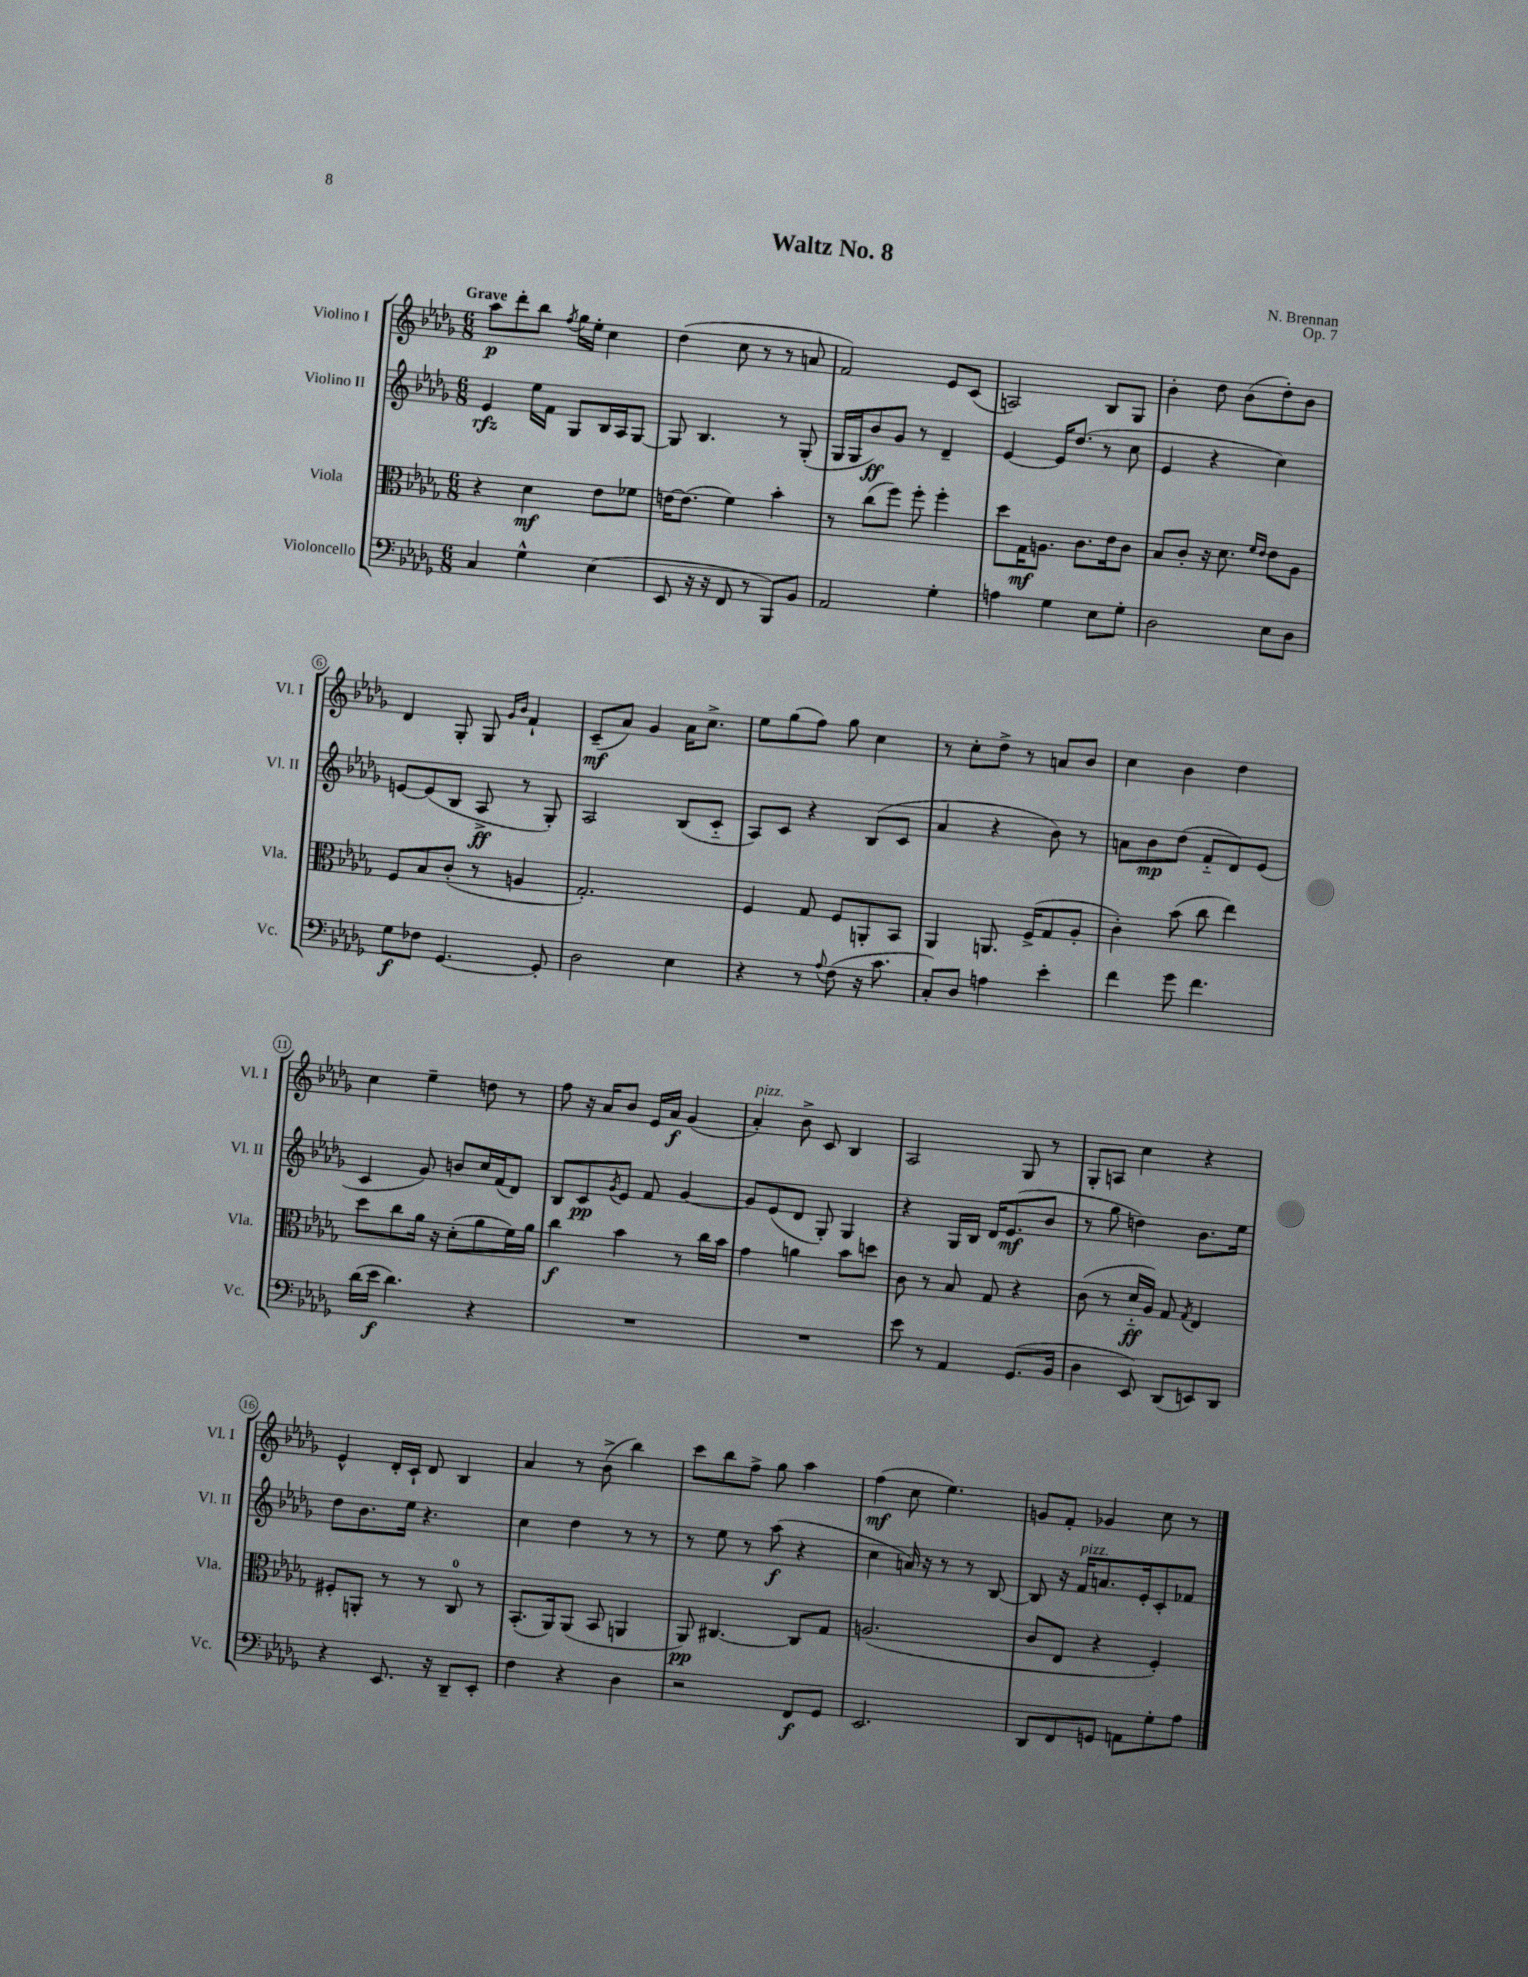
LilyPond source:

\header { title = "Waltz No. 8" composer = "N. Brennan" opus = "Op. 7" }
<<
\new StaffGroup <<
\new Staff = "s0" \with { instrumentName = "Violino I" shortInstrumentName = "Vl. I" } {
    \clef treble \key des \major \numericTimeSignature \time 6/8 \tempo "Grave"
    aes''8\p des'''8-. bes''8 \acciaccatura { f''8 } ges''16 ees''16-. c''4 |
    des''4( c''8 r8 r8 a'8 |
    f'2) ees'8 c'8( |
    a2) bes8 ges8 |
    bes'4-. des''8 bes'8( des''8-.) bes'8 |
    des'4 ges8-. ges8 \grace { ges'16 bes'16 } f'4-! |
    c'8--\mf( aes'8) ges'4 aes'16 c''8.-> |
    ees''8 ges''8( f''8) ges''8 c''4 |
    r8 c''8-. des''8-> r8 a'8 bes'8 |
    c''4 bes'4 des''4 |
    c''4 ees''4-- d''8 r8 |
    f''8 r16 aes'16 bes'8 ees'16 aes'16\f ges'4( |
    aes'4-.^\markup { \italic "pizz." }) bes'8-> c'8 bes4 |
    aes2 ges8 r8 |
    ges8-. a8 c''4 r4 |
    ees'4-^ des'16-. c'16-! des'8 bes4 |
    aes'4 r8 bes'8->( bes''4) |
    c'''8 bes''8 f''8-> ges''8 aes''4 |
    f''4\mf( c''8 ees''4.) |
    g'8 f'8-. ges'4 c''8 r8 \bar "|." |
}
\new Staff = "s1" \with { instrumentName = "Violino II" shortInstrumentName = "Vl. II" } {
    \clef treble \key des \major \numericTimeSignature \time 6/8
    ees'4\rfz ees''16 f'16 ges8 bes16 aes16 ges8~ |
    ges8 bes4. r8 ges8-.( |
    ges16 ges16 bes'8\ff) ges'8 r8 des'4-- |
    ees'4~ ees'16 des''8.( r8 c''8 |
    ees'4 r4 c''4) |
    e'8~ e'8( bes8 aes8->\ff r8 ges8-.) |
    aes2 bes8( c'8-_ |
    aes8) c'8 r4 bes8( c'8 |
    aes'4 r4 bes'8) r8 |
    a'8 bes'8\mp des''8( f'8-_ des'8) ees'8( |
    c'4 ges'8) b'8 c''16 f'16( des'8) |
    bes8 c'8\pp \acciaccatura { ges'8 } ees'8 f'8 ges'4~ |
    ges'8 ees'8( des'8 ges8-.) ges4 |
    r4 ges16 bes16 des'16 ees'8.\mf( bes'8 |
    r8 ges''8 d''4) bes'8. ees''16 |
    des''8 bes'8. ees''16 r4. |
    c''4 des''4 r8 r8 |
    r8 ees''8 r8 aes''8\f( r4 |
    c''4 a'16) r16 r8 r8 bes8~ |
    bes8 r16 f'16^\markup { \italic "pizz." } a'8. ees'16-. c'8-. fes'8 \bar "|." |
}
\new Staff = "s2" \with { instrumentName = "Viola" shortInstrumentName = "Vla." } {
    \clef alto \key des \major \numericTimeSignature \time 6/8
    r4 des'4\mf ees'8 fes'8 |
    e'16~ e'8.( f'4) bes'4-. |
    r8 c''8( f''8) f''8-. f''4-. |
    des''8 ges16\mf a8. c'8. ees'16 c'8 |
    bes8 c'8-. r16 des'8. \grace { f'16 ees'16 } ees'8 aes8 |
    f8 bes8 c'8-.( r8 a4 |
    ges2.-.) |
    f4 ges8 f8 a,8-. bes,8 |
    aes,4 a,8. f16->( ges8 aes8-. |
    c'4-.) bes'8( c''8 ees''4) |
    des''8 c''8 aes'16 r16 des'8-.( aes'8 f'16) aes'16 |
    c''4\f bes'4 r8 c''16 bes'16 |
    ges'4 a'4 bes'8 d''8 |
    c'8 r8 bes8 ges8 r4 |
    c'8( r8 des'16-_\ff aes16) ges8 \acciaccatura { ges8 } ees4 |
    fis8-. a,8-. r8 r8 c8-0 r8 |
    bes,8.-.( aes,16) aes,8( bes,8 a,4 |
    aes,8\pp) cis4.~ cis8 ges8 |
    a2.( |
    c'8 ees8 r4 f4-.) \bar "|." |
}
\new Staff = "s3" \with { instrumentName = "Violoncello" shortInstrumentName = "Vc." } {
    \clef bass \key des \major \numericTimeSignature \time 6/8
    c4 ges4-^ ees4( |
    ees,8 r16 r16 f,8 r8 bes,,8) bes,8 |
    aes,2 ges4-. |
    a4 ges4 ees8 ges8-. |
    des2 ees8 des8 |
    ges8\f fes8 ges,4.~ ges,8-. |
    des2 ees4 |
    r4 r8 \appoggiatura { aes8 } f8( r16 c'8. |
    c8-.) des8 a4 ees'4-. |
    f'4 ges'8 f'4. |
    des'16( ees'16\f des'4.) r4 |
    R2. |
    R2. |
    ees'8 r8 aes,4 ges,8.( bes,16 |
    des4 ees,8) des,8( e,8) des,8 |
    r4 ees,8. r16 des,8-- ees,8-. |
    f4 r4 des4 |
    r2 f,8\f ges,8 |
    ees,2. |
    des,8 f,8 g,8 a,8 ges8-. aes8 \bar "|." |
}
>>
>>
\layout { \context { \Score \override BarNumber.stencil = #(make-stencil-circler 0.1 0.3 ly:text-interface::print) } }
